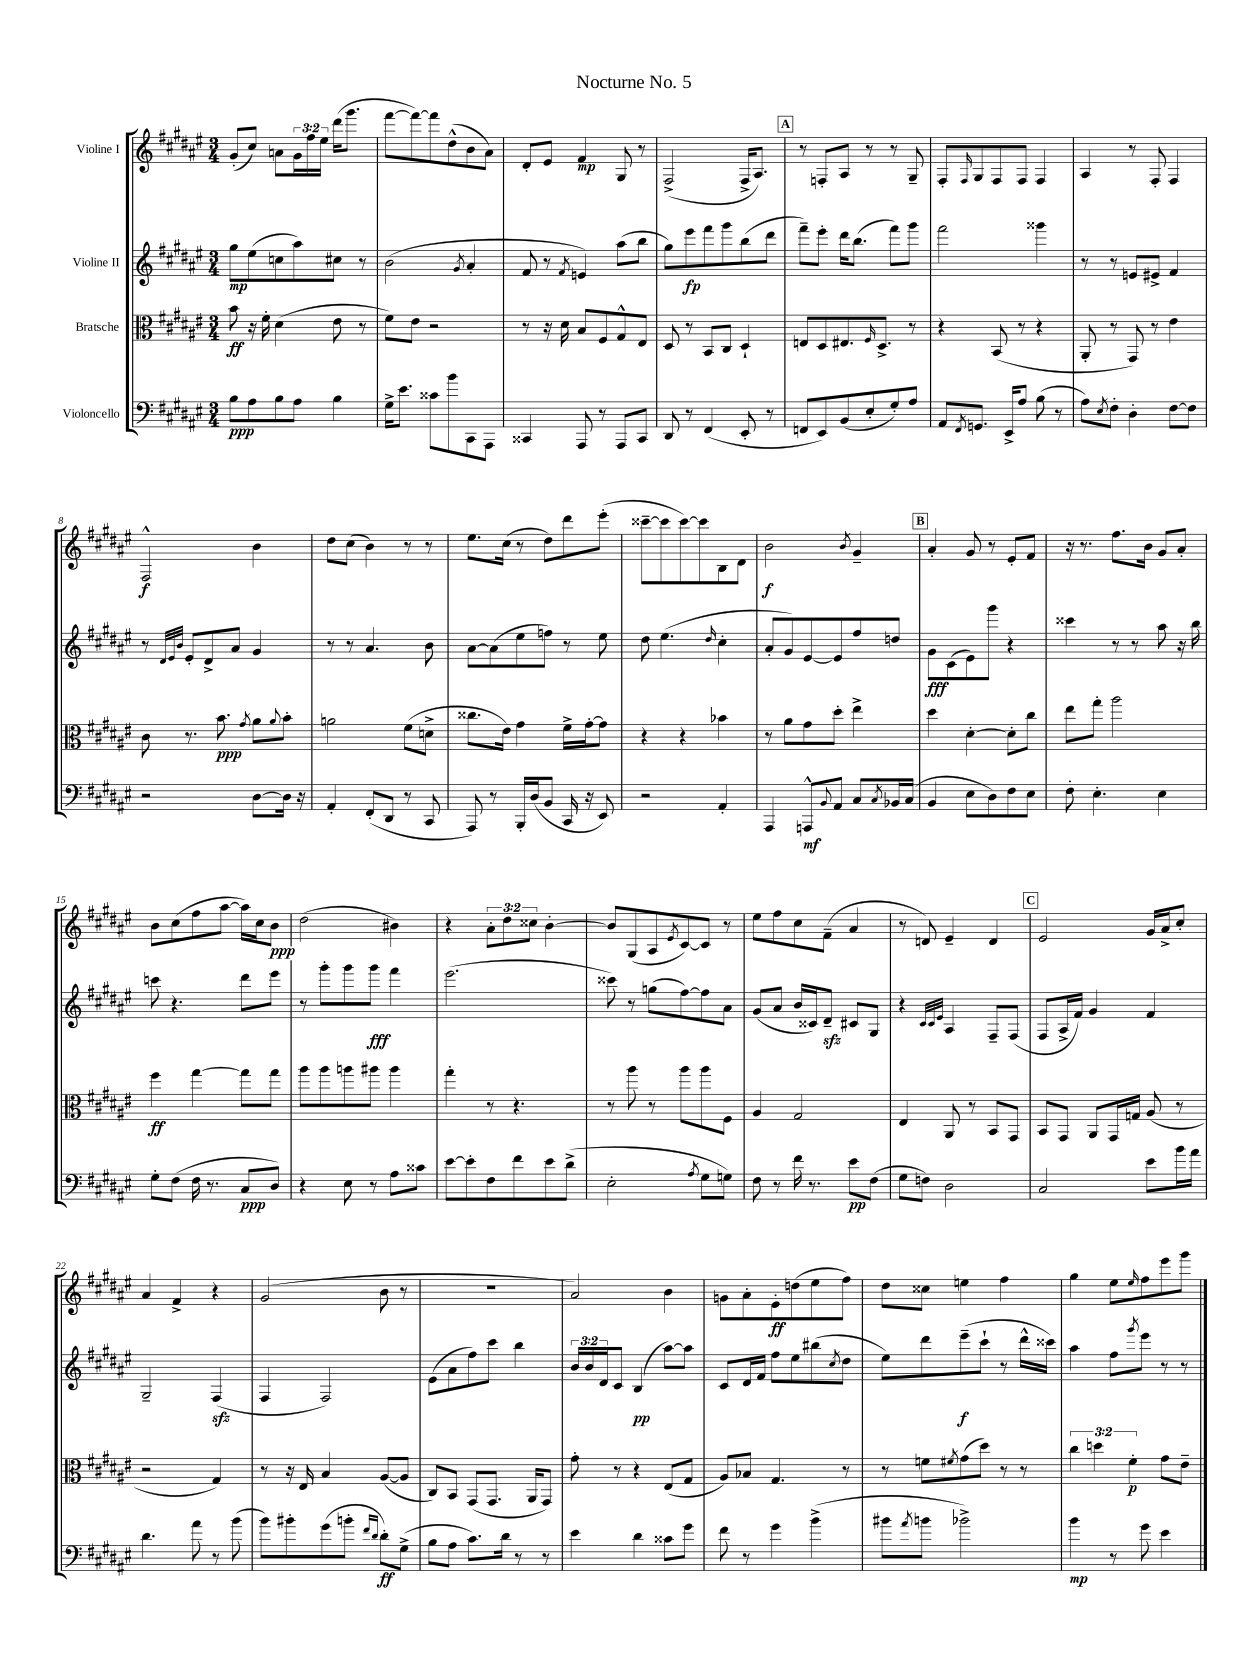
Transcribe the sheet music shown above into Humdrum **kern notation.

**kern	**kern	**kern	**kern
*staff4	*staff3	*staff2	*staff1
*clefF4	*clefC3	*clefG2	*clefG2
*k[f#c#g#d#a#e#]	*k[f#c#g#d#a#e#]	*k[f#c#g#d#a#e#]	*k[f#c#g#d#a#e#]
*M3/4	*M3/4	*M3/4	*M3/4
8B	8b	8gg#	(8g#'
8A#	16r	(8ee#	8cc#)
.	16f#'	.	.
8B	(4d#	8cc	8a
8A#	.	8aa#)	24g#
.	.	.	24ff#
.	.	.	24ee#
4B	8e#	8cc#	(16ddd#
.	.	.	8.ggg#
.	8r	8r	.
=	=	=	=
16G#^	8f#)	(2b	[8fff#
8.e#	.	.	.
.	8e#	.	8fff#_)
8c##	2r	.	8fff#]
8b	.	.	(8dd#^^
.	.	8qg#	.
8CC#	.	4a#'	8b
8AAA#	.	.	8a#)
=	=	=	=
4CC##	8r	8f#	8d#'
.	16r	8r	8e#
.	16d#	.	.
.	.	8qf#	.
8AAA#	8B	4e)	4f#
8r	8F#	.	.
8AAA#	8G#^^	(8aa#	8G#
8CC##	8E#	8bb	8r
=	=	=	=
8DD#	8D#	8gg#)	(2F#^
8r	8r	8eee#	.
(4FF#	8BB	8fff#	.
.	8C#	8ggg#	.
8EE#'	4D#`	(8bb	16F#^
.	.	.	8.A#)
8r	.	8ddd#	.
=	=	=	=
8FF	8E	8fff#~)	8r
8EE#)	8D#	8eee#'	8F'
(8BB	8.E#	16ddd#	8A#
.	.	(8.bb	.
8E#'	.	.	8r
.	16qqF#	.	.
.	8.D#^	.	.
8G#')	.	8fff#)	8r
8A#	8r	8ggg#	8G#~
=	=	=	=
8AA#	4r	2fff#	8F#'
8qFF#	.	.	16qqF#
8.GG	.	.	8G#
.	(8BB	.	8F#
16EE#^	.	.	.
8A#	8r	.	8F#
(8B	4r	4ggg##	4F#
8r	.	.	.
=	=	=	=
8A#)	8AA#'	8r	4A#
8qE#	.	.	.
8F#'	8r	8r	.
4D#'	8GG#)	8e	8r
.	8r	8e#^	8F#'
[8F#	4e#	4f#	4F#
8F#]	.	.	.
=	=	=	=
2r	8c#	8r	2F#^^
.	.	32qqd#	.
.	.	32qqe#	.
.	.	32qqb	.
.	8.r	8e#'	.
.	.	8d#^	.
.	8.b	.	.
.	.	8a#	.
.	8qg#	.	.
[8D#	8a#	4g#	4b
.	8qqa#	.	.
16D#]	8b'	.	.
16r	.	.	.
=	=	=	=
4AA#'	2a	8r	8dd#
.	.	8r	(8cc#
(8FF#'	.	4.a#	4b)
8DD#	.	.	.
8r	(8f#	.	8r
8CC#	8d^	8b	8r
=	=	=	=
8AAA#)	8.cc##	[8a#	8.ee#
8r	.	(8a#]	.
.	16e#)	.	(16cc#
16BBB'	4g#	8ee#	8r
(16D#	.	.	.
8BB	.	8ff)	8dd#)
16CC#	16f#^	8r	8ddd#
16r	[16g#'	.	.
8EE#)	8g#]	8ee#	(8eee#'
=	=	=	=
2r	4r	8dd#	[8ccc##~
.	.	(4.ee#	8ccc##]
.	4r	.	[8ccc##)
.	.	.	8ccc##]
.	.	16qqdd#	.
4AA#'	4b-	4cc#'	8B
.	.	.	8d#
=	=	=	=
4AAA#	8r	8a#'	2b
.	8a#	8g#)	.
8AAA^^	8g#	[8e#	.
8qqBB	.	.	.
8AA#	8dd#'	8e#]	.
.	.	.	8qb
8C#	4ee#^	8ff#	4g#~
8qC#	.	.	.
16BB-	.	8dd	.
(16C#	.	.	.
=	=	=	=
4BB	4dd#	8g#	4a#'
.	.	(8c#	.
8E#	[4d#'	8e#)	8g#
8D#)	.	8ggg#	8r
8F#	8d#']	4r	8e#'
8E#	8cc#	.	8f#
=	=	=	=
8F#'	8ee#	4ccc##	16r
.	.	.	8.r
4.E#'	8gg#'	.	.
.	2aa#	8r	8.ff#
.	.	8r	.
.	.	.	16b
4E#	.	8aa#	8g#
.	.	16r	8a#'
.	.	16bb	.
=	=	=	=
8G#'	4ff#	8ccc	8b
(8F#	.	4.r	(8cc#
16F#	[4gg#	.	8ff#
8.r	.	.	.
.	.	.	[8aa#
8C#	8gg#]	8ddd#	16aa#])
.	.	.	16cc#
8D#)	8gg#	8eee#	8b
=	=	=	=
4r	8aa#	8r	(2dd#
.	8aa#	8ggg#'	.
8E#	8aa	8ggg#	.
8r	8aa#	8ggg#	.
8A#	4aa#	4fff#	4b#)
8c##	.	.	.
=	=	=	=
[8e#	4gg#'	(2.eee#	4r
8e#']	.	.	.
8F#	8r	.	12a#'
.	.	.	12dd#
8f#	4.r	.	.
.	.	.	12cc##
8e#	.	.	[4b'
(8d#^	.	.	.
=	=	=	=
2E#'	8r	8ccc##)	8b]
.	8aa#	8r	(8G#
.	8r	(8gg	8A#
.	.	.	8qe#
.	8aa#	[8ff#)	[8c#)
8qA#	.	.	.
8G#	8aa#	8ff#]	8c#]
8G)	8F#	8a#	8r
=	=	=	=
8F#	4A#	(8g#	8ee#
8r	.	8a#	8ff#
16f#	2G#	16b	8cc#
8.r	.	16c##)	.
.	.	8d#~	(8f#~
8e#	.	8c#	4a#
(8F#	.	8G#	.
=	=	=	=
8G#	4E#	4r	8r
8F)	.	.	8d)
.	.	32qqc#	.
.	.	32qqc#	.
.	.	32qqe#	.
2D#	8AA#	4A#	4e#~
.	8r	.	.
.	8BB	8F#~	4d
.	8GG#	(8F#	.
=	=	=	=
2C#	8BB	8F#	2e#
.	8GG#	16A#^	.
.	.	16f#)	.
.	8AA#	4g#	.
.	16GG#	.	.
.	16G	.	.
8e#	(8A#	4f#	16g#
.	.	.	16a#^
16b	8r	.	8cc#'
16a#	.	.	.
=	=	=	=
4.d#	2r	2G#~	4a#
.	.	.	4f#^
8a#	.	.	.
8r	4G#)	(4F#	4r
(8b	.	.	.
=	=	=	=
8b)	8r	4F#	(2g#
8b#'	16r	.	.
.	16E#	.	.
(8g#	4B	2F#)	.
8b'	.	.	.
16qqf#	.	.	.
16qqd#	.	.	.
8d#')	([8A#	.	8b
(8G#^	8A#]	.	8r
=	=	=	=
8B	8C#)	(8e#	2.r
8A#	8BB	8a#	.
8.c#)	(8GG#	8ff#)	.
.	8.GG#	8ccc#	.
16d#	.	.	.
8r	.	4bb	.
.	16AA#	.	.
8r	8GG#)	.	.
=	=	=	=
4e#	8g#'	24b	2a#)
.	.	24b	.
.	.	24d#	.
.	8r	8c#	.
4d#	4r	(4B	.
8c##	(8E#	[8aa#)	4b
8g#	8G#	8aa#]	.
=	=	=	=
8f#	8A#)	8c#	8g
8r	8B-	16d#	8a#'
.	.	16f#	.
4g#	4.G#	8ff#	8e#'
.	.	8ee#	(8dd
(4b^	.	(8bb#	8ee#
.	.	8qcc#	.
.	8r	8dd#	8ff#)
=	=	=	=
8b#	8r	8ee#)	8dd#
8qa#	.	.	.
8b	8f	8ddd#	8cc##
.	8qf#	.	.
2b-^)	(8g#	(8eee#~	4ee
.	8dd#)	8ccc#`	.
.	8r	8r	4ff#
.	8r	16ddd#^^	.
.	.	16ccc##)	.
=	=	=	=
4b	6cc#	4aa#	4gg#
.	6dd	.	.
8r	.	8ff#	8ee#
.	6f#'	.	.
.	.	8qggg#	16qqee#
8g#	.	8eee#	8ff#
4e#	8g#	8r	8eee#
.	8e#~	8r	8ggg#
==	==	==	==
*-	*-	*-	*-
